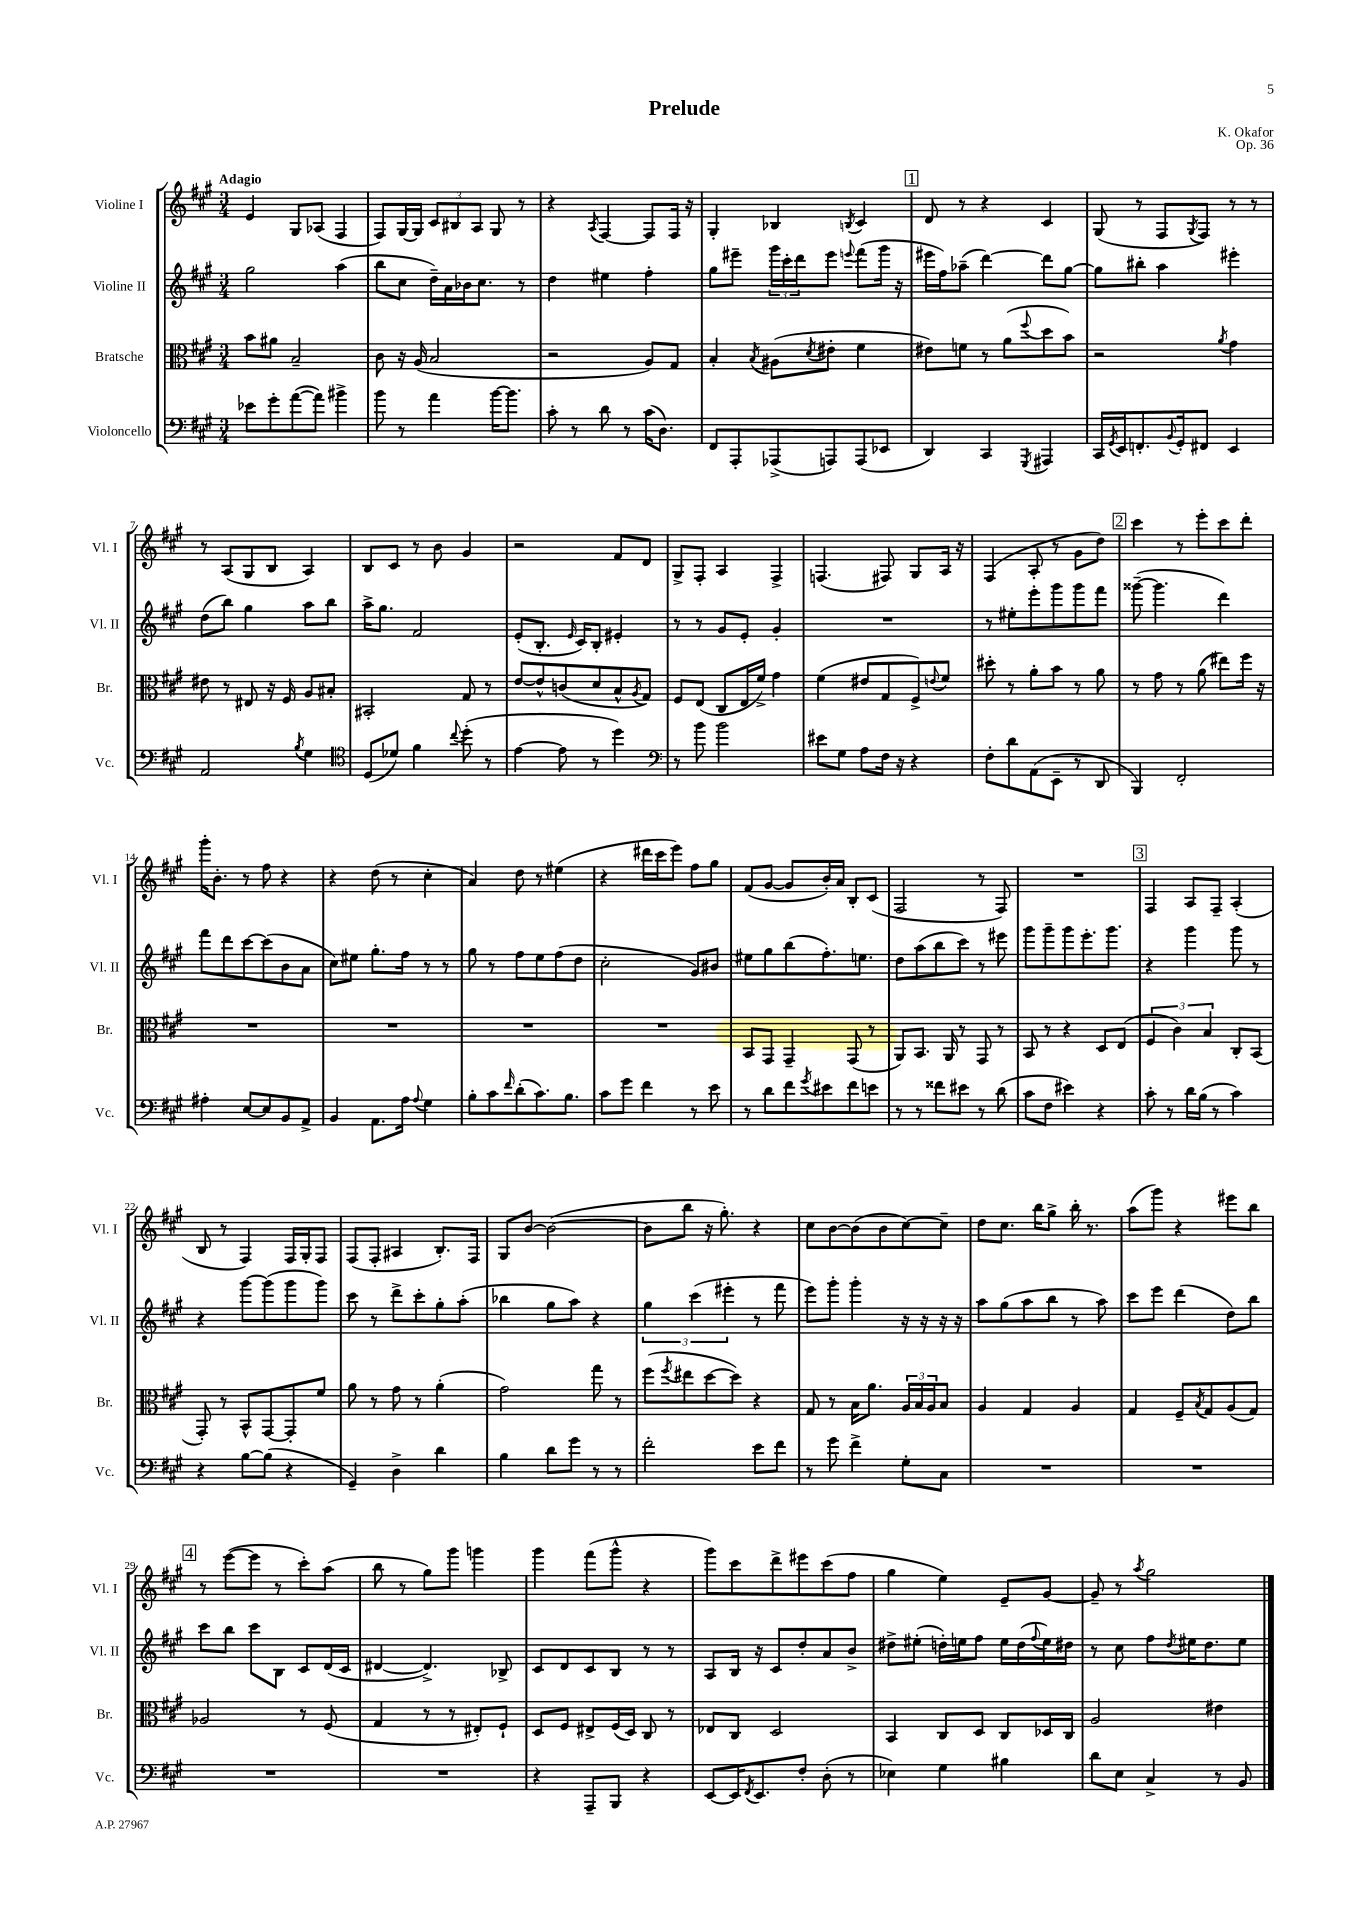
\header { title = "Prelude" composer = "K. Okafor" opus = "Op. 36" }
<<
\new StaffGroup <<
\new Staff = "s0" \with { instrumentName = "Violine I" shortInstrumentName = "Vl. I" } {
    \clef treble \key a \major \numericTimeSignature \time 3/4 \tempo "Adagio"
    e'4 gis8 aes8( fis4 |
    fis8) gis16~ gis16 \tuplet 3/2 { cis'8 bis8 a8 } gis8 r8 |
    r4 \acciaccatura { a8 } fis4~ fis8 fis16 r16 |
    gis4-. bes4 \acciaccatura { b8 } cis'4 |
    \mark \markup { \box "1" } d'8 r8 r4 cis'4 |
    gis8( r8 fis8 \acciaccatura { gis8 } fis8) r8 r8 |
    r8 a8( gis8 b8 a4) |
    b8 cis'8 r8 b'8 gis'4 |
    r2 fis'8 d'8 |
    gis8-> fis8-. a4 fis4-> |
    f4.( fis8) gis8 a16 r16 |
    fis4( a8-. r8 gis'8 d''8) |
    \mark \markup { \box "2" } cis'''4 r8 e'''8-. cis'''8 d'''8-. |
    gis'''16-. b'8.-. r8 fis''8 r4 |
    r4 d''8( r8 cis''4-. |
    a'4) d''8 r8 eis''4( |
    r4 dis'''16 cis'''16 e'''8) fis''8 gis''8 |
    fis'8( gis'8~ gis'8 b'16-.) a'16 b8-. cis'8( |
    fis2 r8 fis8) |
    R2. |
    \mark \markup { \box "3" } fis4 a8 fis8-- a4-.( |
    b8 r8 fis4) fis16 gis16-. fis8 |
    fis8( fis8-. ais4 b8.-.) fis16 |
    gis8 b'8~ b'2~( |
    b'8 b''8 r16 gis''8.-.) r4 |
    cis''8 b'8~ b'8( b'8 cis''8~) cis''8-- |
    d''8 cis''8. b''16 gis''8-> b''16-. r8. |
    a''8( gis'''8) r4 eis'''8 b''8 |
    \mark \markup { \box "4" } r8 e'''8~( e'''8 r8 cis'''8-.) a''8( |
    b''8 r8 gis''8) gis'''8 g'''4 |
    gis'''4 fis'''8( gis'''8-^ r4 |
    gis'''8) cis'''8 d'''8-> eis'''8 cis'''8( fis''8 |
    gis''4 e''4) e'8-- gis'8~ |
    gis'8-- r8 \acciaccatura { a''8 } gis''2 \bar "|." |
}
\new Staff = "s1" \with { instrumentName = "Violine II" shortInstrumentName = "Vl. II" } {
    \clef treble \key a \major \numericTimeSignature \time 3/4
    gis''2 a''4( |
    b''8 cis''8 d''16--) a'16 bes'16 cis''8. r8 |
    d''4 eis''4 fis''4-. |
    gis''8 eis'''8-- \tuplet 3/2 { gis'''16 cis'''16-. d'''16 } eis'''8 \appoggiatura { e'''8 } fis'''8( gis'''16 r16 |
    \mark \markup { \box "1" } eis'''16 fis''16) aes''8--( d'''4~) d'''8 gis''8~ |
    gis''8 bis''8-. a''4 eis'''4-. |
    d''8( b''8) gis''4 a''8 b''8 |
    a''16-> gis''8. fis'2 |
    e'8-.( b8.-. \grace { e'16 } cis'16) b8-. eis'4-. |
    r8 r8 gis'8 e'8-. gis'4-. |
    R2. |
    r8 eis''8-. e'''8-. gis'''8 gis'''8 fis'''8 |
    \mark \markup { \box "2" } gisis'''8~--( gisis'''4. d'''4) |
    fis'''8 d'''8 cis'''8~ cis'''8( b'8 a'8 |
    cis''8) eis''8 gis''8.-. fis''16 r8 r8 |
    gis''8 r8 fis''8 e''8 fis''8( d''8 |
    cis''2-. gis'8) bis'8 |
    eis''8 gis''8 b''8( fis''8.-.) e''8. |
    d''8 a''8( b''8 cis'''8) r8 eis'''8 |
    gis'''8 gis'''8-- gis'''8 e'''8.-. gis'''8. |
    \mark \markup { \box "3" } r4 gis'''4 gis'''8 r8 |
    r4 gis'''8~ gis'''8( gis'''8 gis'''8) |
    cis'''8 r8 d'''8-> cis'''8-. gis''8-. a''8-.( |
    bes''4 gis''8 a''8) r4 |
    \tuplet 3/2 { gis''4 cis'''4( eis'''4-. } r8 fis'''8 |
    e'''8) gis'''8-. gis'''4-. r16 r16 r16 r16 |
    a''8 gis''8( a''8 b''8 r8 a''8) |
    cis'''8 e'''8 d'''4( d''8) b''8 |
    \mark \markup { \box "4" } cis'''8 b''8 cis'''8 b8 cis'8 d'16( cis'16 |
    dis'4~ dis'4.->) bes8-> |
    cis'8 d'8 cis'8 b8 r8 r8 |
    a8 b16 r16 cis'8 d''8-. a'8 b'8-> |
    dis''8-> eis''8-.( d''16-.) e''16 fis''8 e''16 d''16( \appoggiatura { fis''8 } e''16) dis''16 |
    r8 cis''8 fis''8 \acciaccatura { d''8 } eis''16 d''8. eis''8 \bar "|." |
}
\new Staff = "s2" \with { instrumentName = "Bratsche" shortInstrumentName = "Br." } {
    \clef alto \key a \major \numericTimeSignature \time 3/4
    b'8 ais'8 b2-- |
    cis'8 r16 a16( b2 |
    r2 a8) gis8 |
    b4-. \acciaccatura { b8 } ais8( \acciaccatura { d'8 } eis'8-. fis'4 |
    \mark \markup { \box "1" } eis'8) f'8 r8 a'8( \appoggiatura { fis''8 } d''8 b'8) |
    r2 \acciaccatura { a'8 } gis'4 |
    eis'8 r8 eis8 r16 fis16 a8 bis8-. |
    bis,2-. gis8 r8 |
    e'8~ e'8-^ c'8( d'8 b8-^ \acciaccatura { a8 } gis8) |
    fis8 e8( cis8 e16 fis'16->) gis'4 |
    fis'4( eis'8 gis8 fis8->) \appoggiatura { e'8 } fis'8 |
    dis''8-. r8 a'8-. b'8 r8 a'8 |
    \mark \markup { \box "2" } r8 gis'8 r8 a'8( eis''8) fis''16 r16 |
    R2. |
    R2. |
    R2. |
    R2. |
    b,8 gis,8 gis,4-- gis,8( r8 |
    a,8) b,8. a,16 r8 gis,8 r8 |
    b,8 r8 r4 d8 e8( |
    \mark \markup { \box "3" } \tuplet 3/2 { fis4 cis'4) b4 } cis8-. b,8( |
    gis,8-.) r8 b,8-^ gis,8~ gis,8-. fis'8 |
    a'8 r8 gis'8 r8 a'4-.( |
    gis'2) gis''8 r8 |
    fis''8( \acciaccatura { fis''8 } eis''8 d''8~ d''8) r4 |
    gis8 r8 b16 a'8. \tuplet 3/2 { a16 b16 a16 } b8 |
    a4 gis4 a4 |
    gis4 fis8-- \acciaccatura { b8 } gis8 a8( gis8) |
    \mark \markup { \box "4" } aes2 r8 fis8( |
    gis4 r8 r8 eis8-.) fis8-! |
    d8 fis8 eis8-> fis16( d16) cis8 r8 |
    ees8 cis8 d2 |
    b,4 cis8 d8 cis8 des16 cis16 |
    a2 eis'4 \bar "|." |
}
\new Staff = "s3" \with { instrumentName = "Violoncello" shortInstrumentName = "Vc." } {
    \clef bass \key a \major \numericTimeSignature \time 3/4
    ees'8 gis'8-. a'8~( a'8) bis'4-> |
    b'8 r8 a'4 b'16~ b'8. |
    cis'8-. r8 d'8 r8 cis'16( d8.) |
    fis,8 a,,8-. aes,,8->( a,,8) a,,8( ees,8 |
    \mark \markup { \box "1" } d,4) cis,4 \acciaccatura { gis,,8 } ais,,4 |
    cis,16 \acciaccatura { gis,8 } e,16 f,8.-. \appoggiatura { b,8 } gis,16-. fis,8 e,4 |
    a,2 \acciaccatura { b8 } gis4 |
    \clef tenor d8( des'8) fis'4 \appoggiatura { cis''8 } d''8-.( r8 |
    e'4~ e'8 r8 d''4) |
    \clef bass r8 b'8 b'2 |
    eis'8 gis8 a8 fis16 r16 r4 |
    fis8-. d'8 a,8( e,8-- r8 d,8 |
    \mark \markup { \box "2" } b,,4) fis,2-. |
    ais4-. e8~ e8 b,8 a,8-> |
    b,4 a,8. a16 \appoggiatura { a8 } gis4 |
    b8-. cis'8 \grace { fis'16 } d'8-.( cis'8.) b8. |
    cis'8 gis'8 fis'4 r8 e'8 |
    r8 d'8 fis'8 \acciaccatura { gis'8 } eis'8 fis'8 e'8 |
    r8 r8 fisis'8 eis'8 r8 d'8( |
    cis'8 fis8 eis'4) r4 |
    \mark \markup { \box "3" } cis'8-. r8 d'16 b16( r8 cis'4) |
    r4 b8~ b8( r4 |
    gis,4--) d4-> d'4 |
    b4 d'8 gis'8 r8 r8 |
    fis'2-. e'8 fis'8 |
    r8 gis'8 fis'4-> gis8-. cis8 |
    R2. |
    R2. |
    \mark \markup { \box "4" } R2. |
    R2. |
    r4 a,,8-- b,,8 r4 |
    e,8~ e,16 \acciaccatura { fis,8 } e,8. fis8-. d8-.( r8 |
    ees4) gis4 bis4 |
    d'8 e8 cis4-> r8 b,8 \bar "|." |
}
>>
>>
